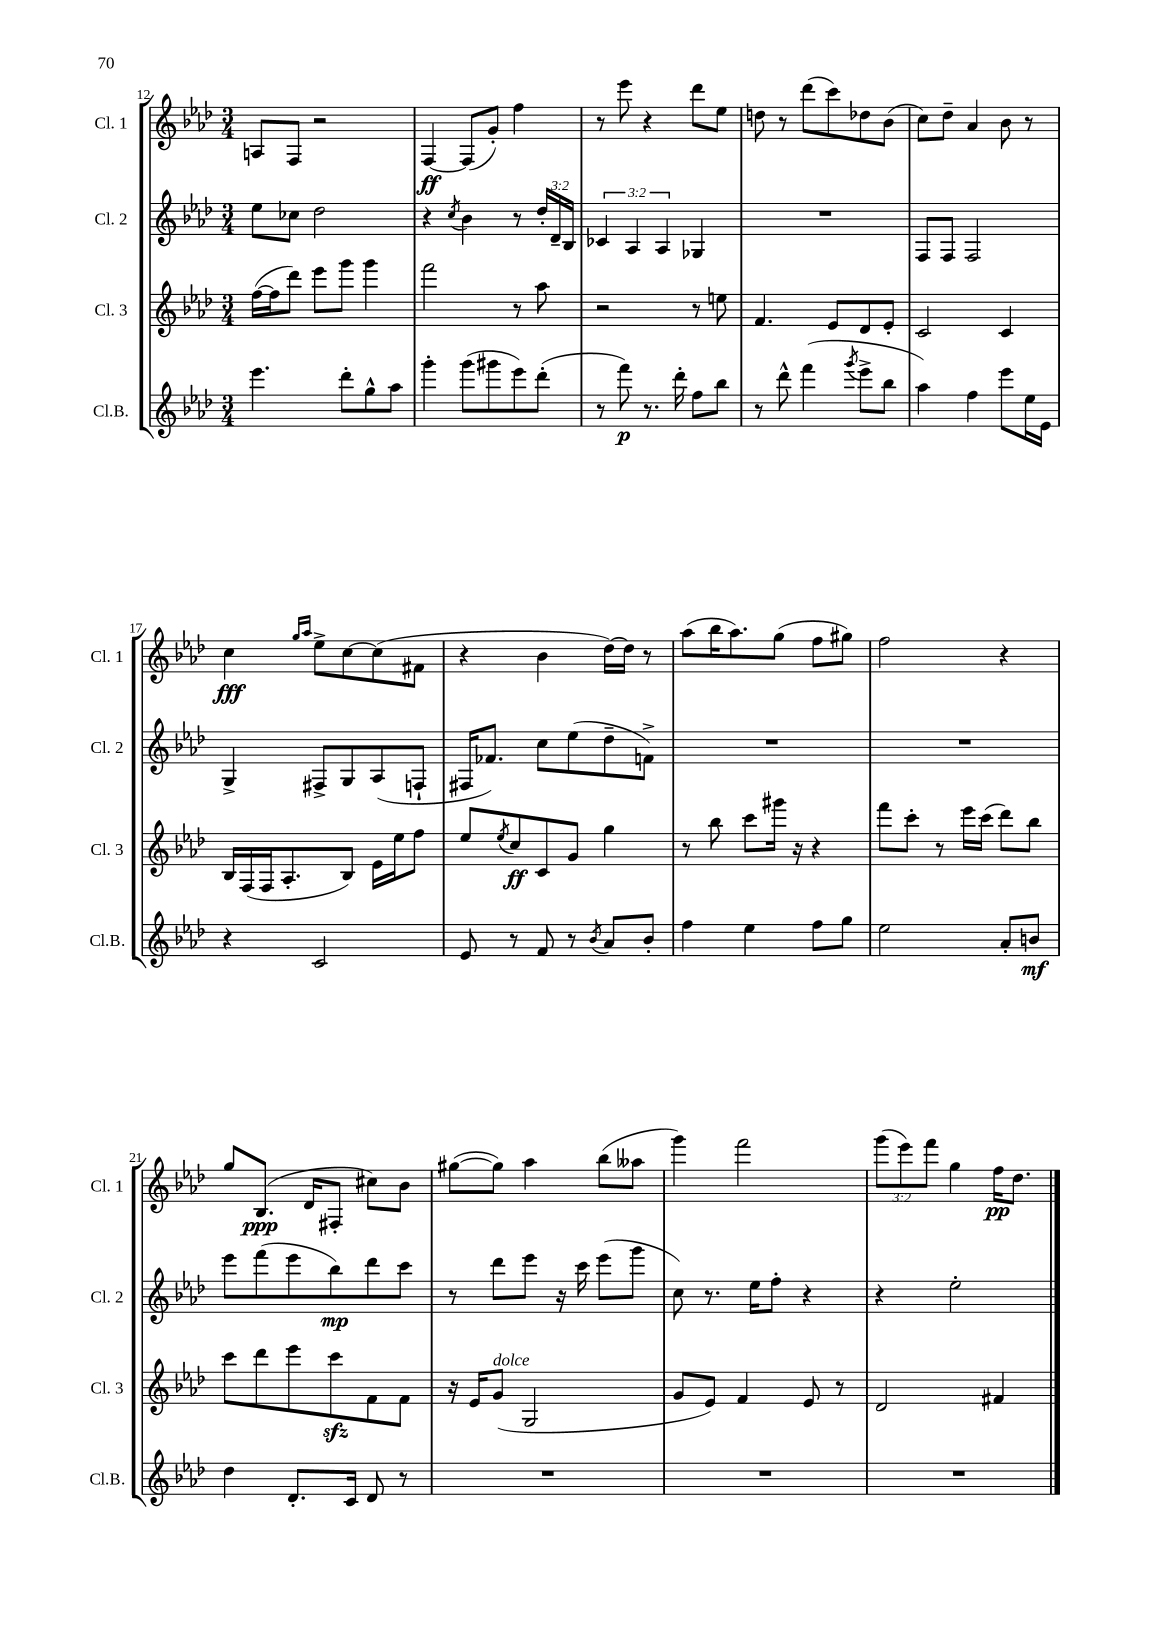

**kern	**dynam	**kern	**dynam	**kern	**dynam	**kern	**dynam
*part4	*part4	*part3	*part3	*part2	*part2	*part1	*part1
*staff4	*staff4	*staff3	*staff3	*staff2	*staff2	*staff1	*staff1
*I"Cl.B.	*	*I"Cl. 3	*	*I"Cl. 2	*	*I"Cl. 1	*
*I'Cl.B.	*	*I'Cl. 3	*	*I'Cl. 2	*	*I'Cl. 1	*
*clefG2	*	*clefG2	*	*clefG2	*	*clefG2	*
*k[b-e-a-d-]	*	*k[b-e-a-d-]	*	*k[b-e-a-d-]	*	*k[b-e-a-d-]	*
*M3/4	*	*M3/4	*	*M3/4	*	*M3/4	*
=12	=12	=12	=12	=12	=12	=12	=12
4.eee-\	.	([16ff\LL	.	8ee-\L	.	8An/L	.
.	.	16ff\J]	.	.	.	.	.
.	.	8ddd-\J)	.	8cc-X\J	.	8F/J	.
.	.	8eee-\L	.	2dd-\	.	2r	.
8ddd-'\L	.	8ggg\J	.	.	.	.	.
8gg^^\	.	4ggg\	.	.	.	.	.
8aa-\J	.	.	.	.	.	.	.
=13	=13	=13	=13	=13	=13	=13	=13
4ggg'\	.	2fff\	.	4r	.	[4F/	ff
.	.	.	.	8qcc/	.	.	.
(8ggg\L	.	.	.	4b-\	.	(8F/L]	.
8ggg#X\	.	.	.	.	.	8g'/J)	.
8eee-\)	.	8r	.	8r	.	4ff\	.
(8ddd-'\J	.	8aa-\	.	24dd-'/LL	.	.	.
.	.	.	.	24d-~/	.	.	.
.	.	.	.	24B-/JJ	.	.	.
=14	=14	=14	=14	=14	=14	=14	=14
8r	.	2r	.	6c-X/	.	8r	.
8fff\)	p	.	.	.	.	8eee-\	.
.	.	.	.	6A-/	.	.	.
8.r	.	.	.	.	.	4r	.
.	.	.	.	6A-/	.	.	.
16ddd-'\	.	.	.	.	.	.	.
8ff\L	.	8r	.	4G-X/	.	8ddd-\L	.
8bb-\J	.	8een\	.	.	.	8ee-\J	.
=15	=15	=15	=15	=15	=15	=15	=15
8r	.	4.f/	.	2.r	.	8ddn\	.
8ddd-^^\	.	.	.	.	.	8r	.
(4fff\	.	.	.	.	.	(8ddd-\L	.
.	.	8e-/L	.	.	.	8ccc\)	.
8qggg/	.	.	.	.	.	.	.
8eee-^\L	.	8d-/	.	.	.	8dd-X\	.
8bb-\J	.	8e-'/J	.	.	.	(8b-\J	.
=16	=16	=16	=16	=16	=16	=16	=16
4aa-\)	.	2c/	.	8F/L	.	8cc\L)	.
.	.	.	.	8F/J	.	8dd-~\J	.
4ff\	.	.	.	2F/	.	4a-/	.
8eee-\L	.	4c/	.	.	.	8b-\	.
16ee-\L	.	.	.	.	.	8r	.
16e-\JJ	.	.	.	.	.	.	.
!!LO:LB:g=z
=17	=17	=17	=17	=17	=17	=17	=17
4r	.	16B-/LL	.	4G^/	.	4cc\	fff
.	.	(16F/	.	.	.	.	.
.	.	16F/J	.	.	.	.	.
.	.	8.A-'/	.	.	.	.	.
.	.	.	.	.	.	16qqgg/LL	.
.	.	.	.	.	.	16qqaa-/JJ	.
2c/	.	.	.	8F#X^/L	.	8ee-^\L	.
.	.	8B-/J)	.	8G/	.	[8cc\	.
.	.	16e-\LL	.	(8A-/	.	(8cc\]	.
.	.	16ee-\J	.	.	.	.	.
.	.	8ff\J	.	8Fn`/J	.	8f#X\J	.
=18	=18	=18	=18	=18	=18	=18	=18
8e-/	.	8ee-/L	.	16F#X/KL	.	4r	.
.	.	.	.	8.f-X/J)	.	.	.
.	.	8qee-/	.	.	.	.	.
8r	.	8cc/	ff	.	.	.	.
8f/	.	8c/	.	8cc\L	.	4b-\	.
8r	.	8g/J	.	(8ee-\	.	.	.
8qb-/	.	.	.	.	.	.	.
8a-/L	.	4gg\	.	8dd-~\	.	[16dd-\LL)	.
.	.	.	.	.	.	16dd-\JJ]	.
8b-'/J	.	.	.	8fn^\J)	.	8r	.
=19	=19	=19	=19	=19	=19	=19	=19
4ff\	.	8r	.	2.r	.	(8aa-\L	.
.	.	8bb-\	.	.	.	16bb-\K	.
.	.	.	.	.	.	8.aa-\)	.
4ee-\	.	8ccc\L	.	.	.	.	.
.	.	16ggg#X\Jk	.	.	.	(8gg\J	.
.	.	16r	.	.	.	.	.
8ff\L	.	4r	.	.	.	8ff\L	.
8gg\J	.	.	.	.	.	8gg#X\J)	.
=20	=20	=20	=20	=20	=20	=20	=20
2ee-\	.	8fff\L	.	2.r	.	2ff\	.
.	.	8ccc'\J	.	.	.	.	.
.	.	8r	.	.	.	.	.
.	.	16eee-\LL	.	.	.	.	.
.	.	(16ccc\JJ	.	.	.	.	.
8a-'/L	.	8ddd-\L)	.	.	.	4r	.
8bn/J	mf	8bb-\J	.	.	.	.	.
!!LO:LB:g=z
=21	=21	=21	=21	=21	=21	=21	=21
4dd-\	.	8ccc\L	.	8eee-\L	.	8gg/L	.
.	.	8ddd-\	.	(8fff\	.	(8.B-/J	ppp
8.d-'/L	.	8eee-\	.	8eee-\	.	.	.
.	.	.	.	.	.	16d-/KL	.
.	.	8ccczz\	.	8bb-\)	mp	8F#X'/J	.
16c/Jk	.	.	.	.	.	.	.
8d-/	.	8f\	.	8ddd-\	.	8cc#X\L)	.
8r	.	8f\J	.	8ccc\J	.	8b-\J	.
=22	=22	=22	=22	=22	=22	=22	=22
2.r	.	16r	.	8r	.	([8gg#X\L	.
.	.	16e-/KL	.	.	.	.	.
!	!	!LO:TX:a:i:t=dolce	!	!	!	!	!
.	.	(8g/J	.	8ddd-\L	.	8gg#\J])	.
.	.	2G/	.	8eee-\J	.	4aa-\	.
.	.	.	.	16r	.	.	.
.	.	.	.	16ccc\	.	.	.
.	.	.	.	(8eee-\L	.	(8bb-\L	.
.	.	.	.	8ggg\J	.	8aa--X\J	.
=23	=23	=23	=23	=23	=23	=23	=23
2.r	.	8g/L	.	8cc\)	.	4ggg\)	.
.	.	8e-/J)	.	8.r	.	.	.
.	.	4f/	.	.	.	2fff\	.
.	.	.	.	16ee-\KL	.	.	.
.	.	.	.	8ff'\J	.	.	.
.	.	8e-/	.	4r	.	.	.
.	.	8r	.	.	.	.	.
=24	=24	=24	=24	=24	=24	=24	=24
2.r	.	2d-/	.	4r	.	(12ggg\L	.
.	.	.	.	.	.	12eee-\)	.
.	.	.	.	.	.	12fff\J	.
.	.	.	.	2ee-'\	.	4gg\	.
.	.	4f#X/	.	.	.	16ff\KL	pp
.	.	.	.	.	.	8.dd-\J	.
==	==	==	==	==	==	==	==
*-	*-	*-	*-	*-	*-	*-	*-
